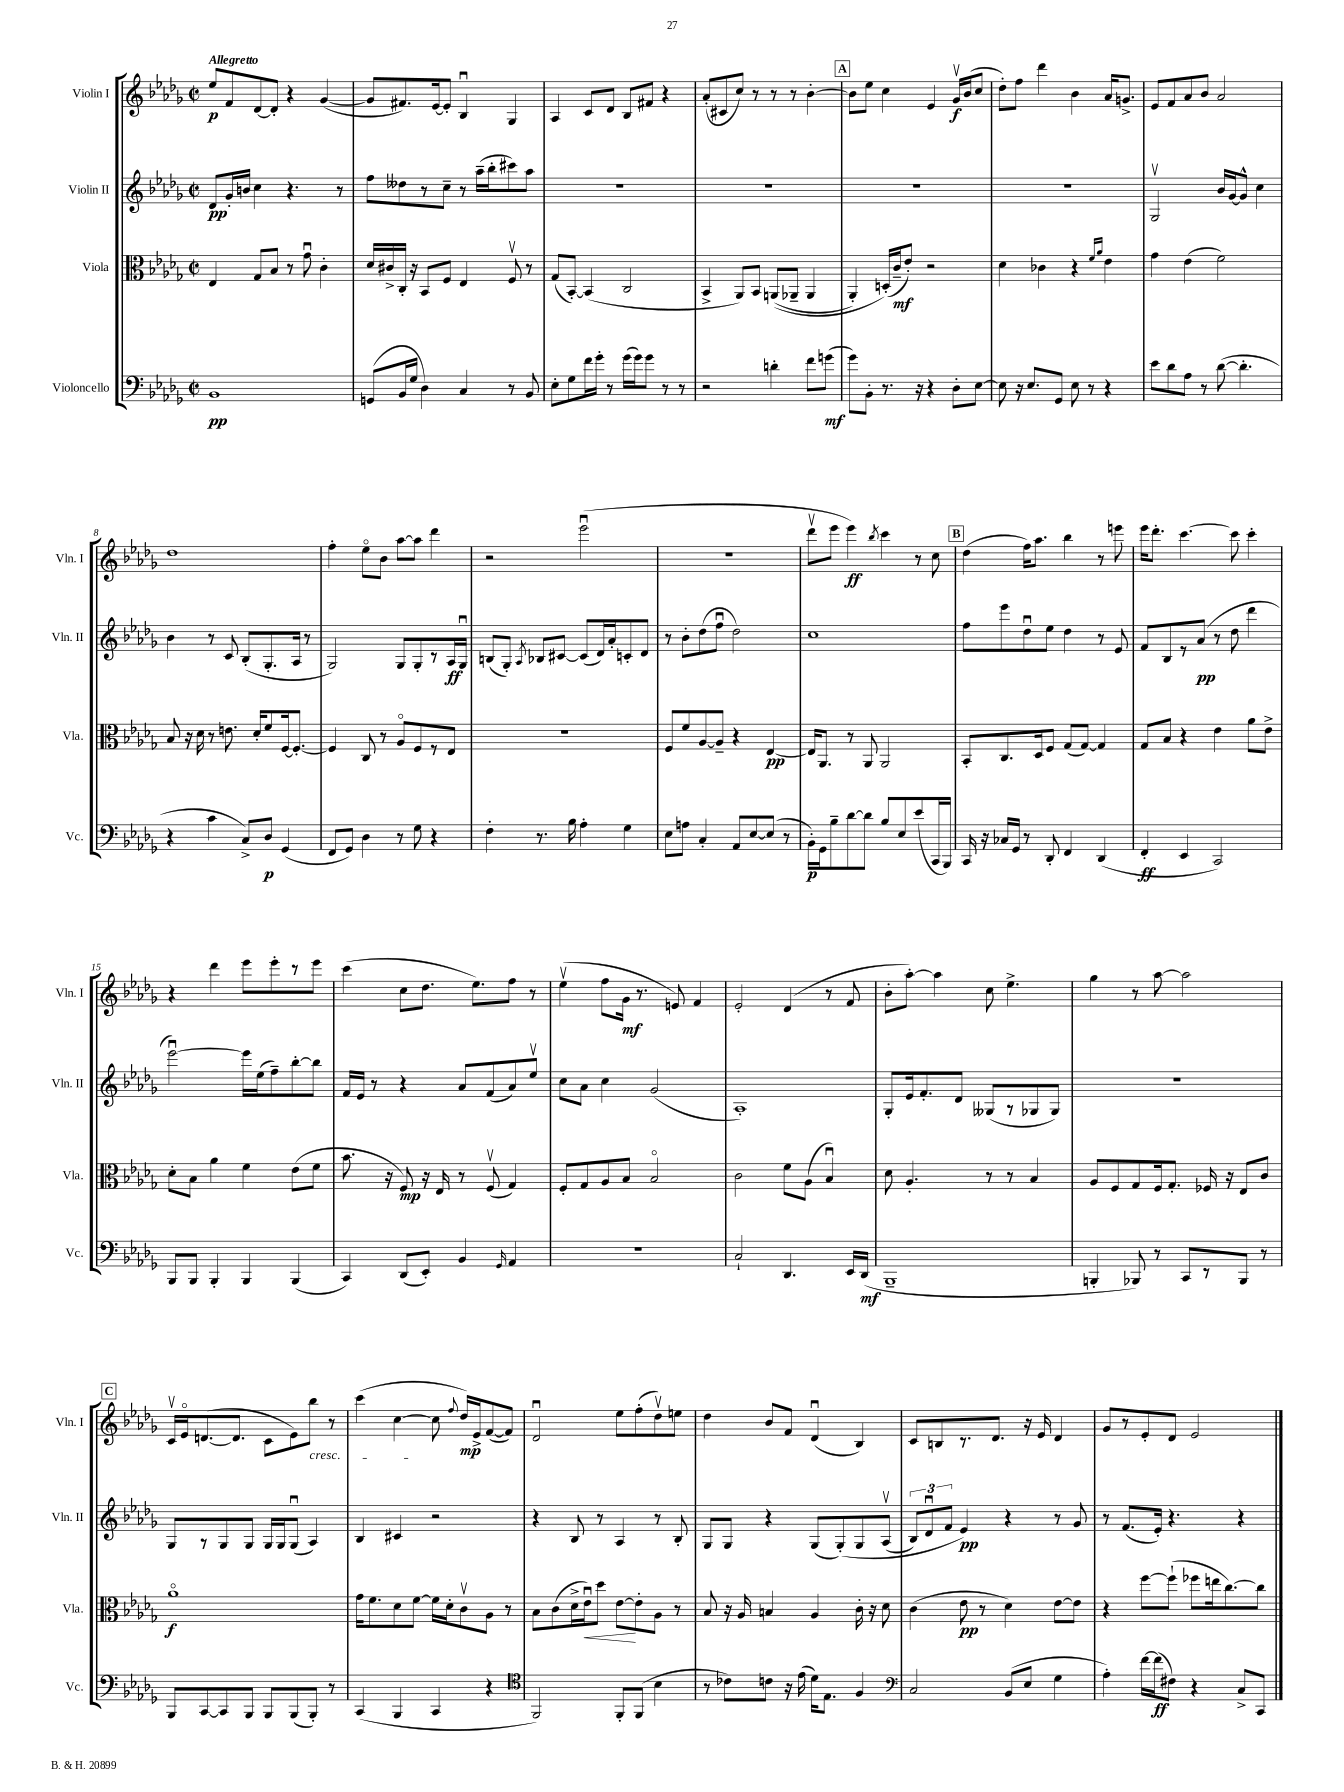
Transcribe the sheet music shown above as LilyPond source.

<<
\new StaffGroup <<
\new Staff = "s0" \with { instrumentName = "Violin I" shortInstrumentName = "Vln. I" } {
    \clef treble \key des \major \defaultTimeSignature \time 2/2 \tempo "Allegretto"
    \autoBeamOff ees''8[\p f'8 des'8~ des'8]-. r4 ges'4~( |
    ges'8[ fis'8.) ees'16~ ees'8]-. bes4\downbow ges4 |
    aes4 c'8[ des'8] bes8[ fis'8] r4 |
    aes'8[-.( cis'8 c''8]) r8 r8 r8 bes'4~-. |
    \mark \markup { \box "A" } bes'8[ ees''8] c''4 ees'4 ges'16[\upbow\f bes'16( c''8] |
    des''8[-.) f''8] des'''4 bes'4 aes'16[ g'8.]-> |
    ees'8[ f'8 aes'8 bes'8] aes'2 |
    des''1 |
    f''4-. ees''8[\flageolet bes'8] aes''8[~ aes''8] des'''4 |
    r2 ees'''2\downbow( |
    R1 |
    des'''8[\upbow ees'''8] ees'''4\ff) \acciaccatura { bes''8 } c'''4 r8 c''8 |
    \mark \markup { \box "B" } des''4( f''16[) aes''8.] bes''4 r8 e'''8 |
    ees'''16[ des'''8.]-. c'''4.~ c'''8 c'''4-. |
    r4 des'''4 ees'''8[ ees'''8-. r8 ees'''8] |
    c'''4( c''8[ des''8.] ees''8.[) f''8] r8 |
    ees''4\upbow( f''8[ ges'16]\mf r8. e'8) f'4 |
    ees'2-. des'4( r8 f'8 |
    bes'8[-. aes''8]~-.) aes''4 c''8 ees''4.-> |
    ges''4 r8 aes''8~ aes''2 |
    \mark \markup { \box "C" } c'16[\upbow ees'16\flageolet d'8.~( d'8.] c'8[ ees'8) bes''8]\cresc r8 |
    c'''4( c''4~\! c''8 \appoggiatura { f''8 } des''16[\mp) ees'16-> f'8~( f'8]) |
    des'2\downbow ees''8[ f''8-.( des''8\upbow) e''8] |
    des''4 bes'8[ f'8] des'4\downbow( bes4) |
    c'8[ b8 r8. des'8.] r16 ees'16 des'4 |
    ges'8[ r8 ees'8-. des'8] ees'2 \bar "|." |
}
\new Staff = "s1" \with { instrumentName = "Violin II" shortInstrumentName = "Vln. II" } {
    \clef treble \key des \major \defaultTimeSignature \time 2/2
    \autoBeamOff des'8[\pp ges'16-. b'16] c''4 r4. r8 |
    f''8[ deses''8 r8 c''8]-- r8 aes''16[--( bes''16-. cis'''8) aes''8] |
    R1 |
    R1 |
    \mark \markup { \box "A" } R1 |
    R1 |
    ges2\upbow bes'16[ ges'16~ ges'8]-^ c''4 |
    bes'4 r8 c'8 bes8[-.( ges8.-. aes16] r8 |
    ges2) ges8[ ges8-. r8 aes16\ff ges16]\downbow |
    b8[( ges8]-.) \acciaccatura { aes8 } bes8[ cis'8]~ cis'8[( des'16) aes'16-. c'8-. des'8] |
    r8 bes'8[-. des''8( f''8]\downbow des''2) |
    c''1 |
    \mark \markup { \box "B" } f''8[ ees'''8 des''8\downbow ees''8] des''4 r8 ees'8 |
    f'8[ bes8 r8 aes'8]\pp( r8 des''8 des'''4 |
    ees'''2~\downbow) ees'''16[ ees''16( f''8--) bes''8~-. bes''8] |
    f'16[ ees'16] r8 r4 aes'8[ f'8( aes'8) ees''8]\upbow |
    c''8[ aes'8] c''4 ges'2( |
    aes1-.) |
    ges8[-. ees'16 f'8.-. des'8] geses8[( r8 ges8 ges8]) |
    R1 |
    \mark \markup { \box "C" } ges8[ r8 ges8 ges8] ges16[ ges16 ges8]\downbow( aes4) |
    bes4 cis'4 r2 |
    r4 bes8 r8 aes4 r8 bes8-. |
    ges8[ ges8] r4 ges8[( ges8-.)\( ges8 aes8]\upbow( |
    \tuplet 3/2 { bes8[) des'8\downbow f'8] } ees'4\pp\) r4 r8 ges'8 |
    r8 f'8.[( ees'16]-.) r4. r4 \bar "|." |
}
\new Staff = "s2" \with { instrumentName = "Viola" shortInstrumentName = "Vla." } {
    \clef alto \key des \major \defaultTimeSignature \time 2/2
    \autoBeamOff ees4 ges8[ bes8] r8 ges'8\downbow c'4-. |
    des'16[ cis'16-> c16]-. r16 bes,8[ f8] ees4 f8\upbow r8 |
    ges8[( bes,8]~-.) bes,4( c2 |
    bes,4-> aes,8[) bes,8] a,8[(\( aes,8]-- aes,4 |
    \mark \markup { \box "A" } aes,4-.) d16[-.(\) c'16--\mf ees'8]-.) r2 |
    des'4 ces'4 r4 \grace { f'16[ aes'16] } ees'4 |
    ges'4 ees'4( f'2) |
    bes8 r16 des'16 r8 e'8. des'16[-. f'8 f16~ f8.]~-. |
    f4 c8 r8 aes8[\flageolet f8 r8 ees8] |
    r1 |
    f8[ f'8 aes8~ aes8]-- r4 ees4~\pp |
    ees16[ aes,8.] r8 aes,8 aes,2 |
    \mark \markup { \box "B" } bes,8[-. c8. des16 f8] ges8[( ges8]~) ges4 |
    ges8[ bes8] r4 ees'4 aes'8[ ees'8]-> |
    des'8[-. bes8] aes'4 f'4 ees'8[( f'8] |
    bes'8. r16 f8\mp) r16 ees16 r8 f8\upbow( ges4) |
    f8[-. ges8 aes8 bes8] bes2\flageolet |
    c'2 f'8[ aes8]( bes4\downbow) |
    des'8 aes4.-. r8 r8 bes4 |
    aes8[ f8 ges8 f16 ges8.]-. fes16 r16 ees8[ c'8] |
    \mark \markup { \box "C" } aes'1\flageolet\f |
    ges'16[ f'8. des'8 f'8]~ f'16[ des'16-. c'8\upbow aes8] r8 |
    bes8[ c'8( des'16-> ees'16\downbow\<) des''8] ees'8[~\! ees'8-. aes8] r8 |
    bes8 r16 aes16 b4 aes4 c'16-. r16 des'8 |
    c'4( ees'8\pp r8 des'4) ees'8[~ ees'8] |
    r4 f''8[~ f''8]-!( fes''8[ e''16 c''8.~) c''8] \bar "|." |
}
\new Staff = "s3" \with { instrumentName = "Violoncello" shortInstrumentName = "Vc." } {
    \clef bass \key des \major \defaultTimeSignature \time 2/2
    \autoBeamOff bes,1\pp |
    g,8[( bes,16 ges16] des4) c4 r8 bes,8 |
    ees8[-. ges8 f'16 ges'16]-. r8 ges'16[( ges'16) ges'8] r8 r8 |
    r2 d'4-. f'8[ g'8]\mf( |
    \mark \markup { \box "A" } ges'8[) bes,8]-. r8. r16 r4 des8[-. ees8]~ |
    ees8 r16 ees8.[ ges,8] ees8 r8 r4 |
    ees'8[ des'8 aes8] r8 des'8~( des'4.-. |
    r4 c'4 c8[->) des8]\p ges,4( |
    f,8[ ges,8]) des4 r8 ges8 r4 |
    f4-. r8. bes16 aes4-. ges4 |
    ees8[ a8] c4-. aes,8[ ees8~ ees8]( r8 |
    bes,16[-.\p) ges,16 bes8-- des'8~ des'8] bes8[ ees8 ees'8( c,16 bes,,16]) |
    \mark \markup { \box "B" } c,16 r16 ces16[ ges,16] r8 des,8-. f,4 des,4( |
    f,4-.\ff ees,4 c,2) |
    bes,,8[ bes,,8] bes,,4-. bes,,4 bes,,4( |
    c,4) des,8[( ees,8]-.) bes,4 \grace { ges,16 } aes,4 |
    R1 |
    c2-! des,4. ees,16[ des,16]\mf( |
    bes,,1-- |
    b,,4-. bes,,8) r8 c,8[ r8 bes,,8] r8 |
    \mark \markup { \box "C" } bes,,8[ c,8~ c,8 bes,,8] bes,,8[ bes,,8( bes,,8]-.) r8 |
    c,4( bes,,4 c,4 r4 |
    \clef tenor f,2) f,8[-. f,8]( bes4 |
    r8 ces'8[) c'8] r16 ees'16( des'16[) ees8.] f4 |
    \clef bass c2 bes,8[( ees8] ges4 |
    aes4-.) f'16[~ f'16\ff( fis8]) r4 c8[-> c,8] \bar "|." |
}
>>
>>
